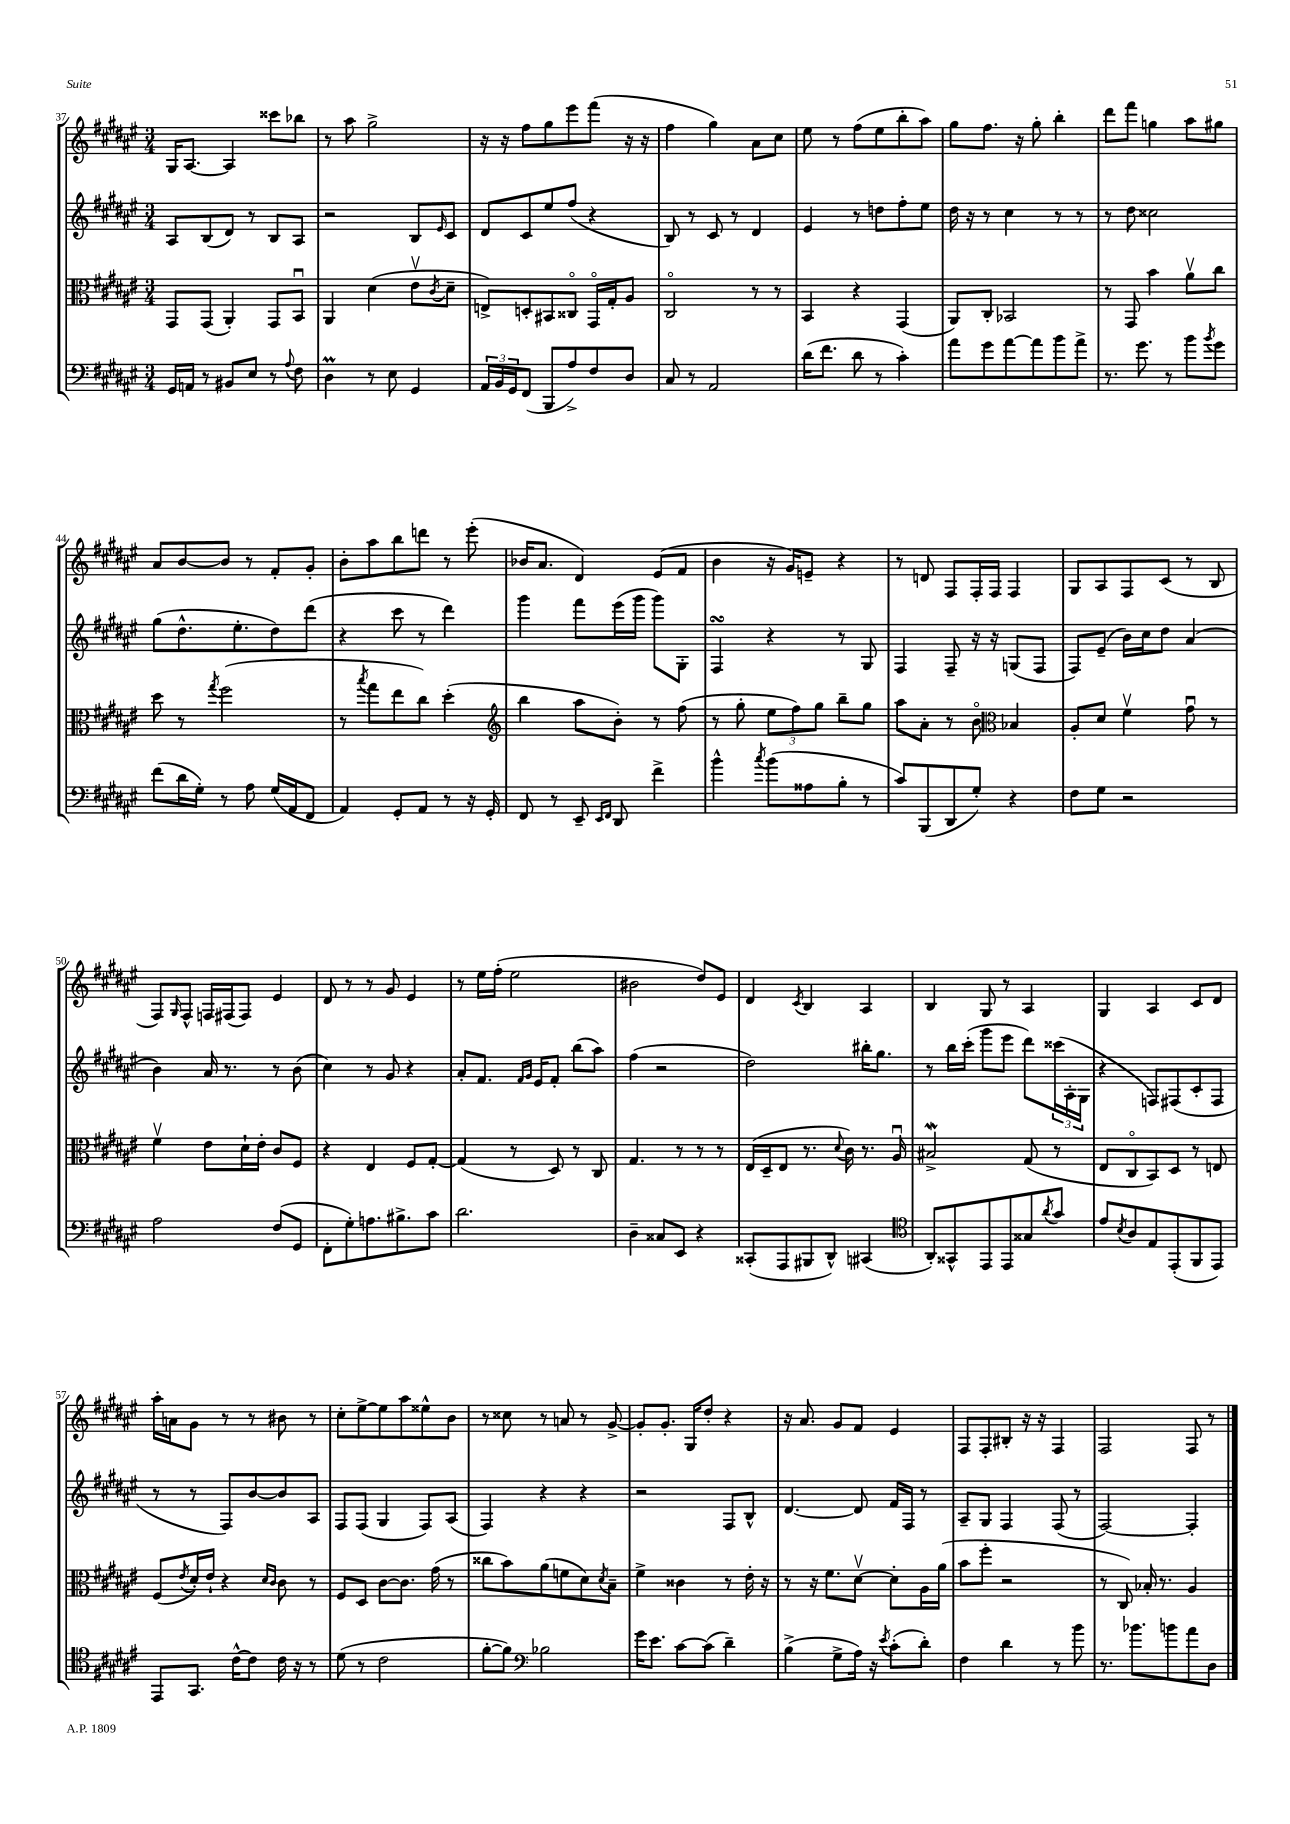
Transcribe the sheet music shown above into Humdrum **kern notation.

**kern	**kern	**kern	**kern
*staff4	*staff3	*staff2	*staff1
*clefF4	*clefC3	*clefG2	*clefG2
*k[f#c#g#d#a#e#]	*k[f#c#g#d#a#e#]	*k[f#c#g#d#a#e#]	*k[f#c#g#d#a#e#]
*M3/4	*M3/4	*M3/4	*M3/4
16GG#/LL	8GG#/L	8A#/L	16G#/LK
16AA/JJ	.	.	[8.A#/J
8r	(8GG#/J	(8B/	.
8BB#/L	4AA#'/)	8d#/J)	4A#/]
8E#/J	.	8r	.
8r	8GG#/L	8B/L	8ccc##\L
8qqA#/	.	.	.
8F#\	8BBu/J	8A#/J	8bb-\J
=	=	=	=
4D#\	4AA#/	2r	8r
.	.	.	8aa#\
8r	(4d#\	.	2gg#^\
8E#\	.	.	.
4GG#/	8e#v\L	8B/L	.
.	8qc#/	16qqe#/	.
.	8d#~\J	8c#/J	.
=	=	=	=
24AA#/LL	8E^/L)	8d#/L	16r
24BB/	.	.	.
.	.	.	16r
24GG#/J	.	.	.
(8FF#/J	8D'/	8c#/	8ff#\L
8BBB/L	8BB#/	8ee#/	8gg#\
8A#^/)	8C##o/J	(8ff#/J	8eee#\
8F#/	16GG#o/LL	4r	(8fff#\J
.	16G#'/J	.	.
8D#/J	8A#/J	.	16r
.	.	.	16r
=	=	=	=
8C#/	2C#o/	8B/)	4ff#\
8r	.	8r	.
2AA#/	.	8c#/	4gg#\)
.	.	8r	.
.	8r	4d#/	8a#\L
.	8r	.	8cc#\J
=	=	=	=
(16d#\LK	4BB/	4e#/	8ee#\
8.f#\J	.	.	.
.	.	.	8r
8d#\	4r	8r	(8ff#\L
8r	.	8dd\L	8ee#\
4c#'\)	(4GG#/	8ff#'\	8bb'\
.	.	8ee#\J	8aa#\J)
=	=	=	=
8a#\L	8AA#/L)	16dd#\	8gg#\L
.	.	16r	.
8g#\	8C#'/J	8r	8.ff#\J
[8a#\	2BB-/	4cc#\	.
.	.	.	16r
8a#\]	.	.	8gg#'\
8b\	.	8r	4bb'\
8a#^\J	.	8r	.
=	=	=	=
8.r	8r	8r	8ddd#\L
.	8GG#/	8dd#\	8fff#\J
8.g#\	.	.	.
.	4b\	2cc##\	4gg\
8r	.	.	.
8b\L	8a#v\L	.	8aa#\L
8qb/	.	.	.
8g#\J	8cc#\J	.	8gg#\J
=	=	=	=
(8f#\L	8dd#\	(8gg#\L	8a#/L
16d#\L	8r	8.dd#^^\	[8b/
16G#'\JJ)	.	.	.
.	8qgg#/	.	.
8r	(2ff#\	.	8b/]J
.	.	8.ee#'\	.
8A#\	.	.	8r
(16G#/LL	.	8dd#\)	8f#'/L
16AA#/J	.	.	.
8FF#/J	.	(8ddd#\J	8g#'/J
=	=	=	=
4AA#/)	8r	4r	8b'\L
.	8qbb/	.	.
.	8gg#\L	.	8aa#\
8GG#'/L	8ee#\	8ccc#\	8bb\
8AA#/J	8cc#\J)	8r	8ddd\J
8r	(4dd#'\	4ddd#\)	8r
16r	.	.	(8eee#'\
16GG#'/	.	.	.
=	=	=	=
*	*clefG2	*	*
8FF#/	4bb\	4ggg#\	16b-/LK
.	.	.	8.a#/J
8r	.	.	.
8EE#~/	8aa#\L	8fff#\L	4d#/)
16qqEE#/LL	.	.	.
16qqFF#/JJ	.	.	.
8DD#/	8b'\J)	(16eee#\L	.
.	.	16ggg#\JJ	.
4f#^\	8r	8ggg#\L)	(8e#/L
.	(8ff#\	8G#'\J	8f#/J
=	=	=	=
4b^^\	8r	4F#/	4b\
.	8gg#'\	.	.
8qcc#/	.	.	.
(8b\L	12ee#\L	4r	16r
.	.	.	16g#/LK)
.	12ff#\)	.	.
8A##\	.	.	8e~/J
.	12gg#\J	.	.
8B'\J	8bb~\L	8r	4r
8r	8gg#\J	8G#/	.
=	=	=	=
8c#/L)	8aa#\L	4F#/	8r
(8BBB/	8a#'\J	.	8d/
8DD#/	8r	8F#~/	8F#/L
8G#'/J)	8bo\	16r	16F#'/L
.	.	16r	16F#/JJ
*	*clefC3	*	*
4r	4B-/	(8G/L	4F#/
.	.	8F#/J	.
=	=	=	=
8F#\L	8A#'/L	8F#/L)	8G#/L
8G#\J	8d#/J	(8e#~/J	8A#/
2r	4f#v\	16b\LL)	8F#/
.	.	16cc#\J	.
.	.	8dd#\J	(8c#/J
.	8g#u\	(4a#/	8r
.	8r	.	8B/
=	=	=	=
2A#\	4f#v\	4b\)	8F#/L)
.	.	.	16qqG#/
.	.	.	8F#^^/J
.	8e#\L	16a#/	16F/LL
.	.	8.r	(16F#/J
.	16d#`\L	.	8F#/J)
.	16e#'\JJ	.	.
(8F#/L	8c#/L	8r	4e#/
8GG#/J	8F#/J	(8b\	.
=	=	=	=
8FF#'\L	4r	4cc#\)	8d#/
8G#'\)	.	.	8r
8.A\	4E#/	8r	8r
.	.	8g#/	8g#/
8.B#^\	.	.	.
.	8F#/L	4r	4e#/
8c#\J	[8G#'/J	.	.
=	=	=	=
2.d#\	(4G#/]	8a#'/L	8r
.	.	8.f#/J	16ee#\LL
.	.	.	(16ff#'\JJ
.	8r	.	2ee#\
.	.	16qqf#/LL	.
.	.	16qqg#/JJ	.
.	.	16e#/LK	.
.	8D#/)	8f#'/J	.
.	8r	(8bb\L	.
.	8C#/	8aa#\J)	.
=	=	=	=
4D#~\	4.G#/	(4ff#\	2b#\
8C##/L	.	2r	.
8EE#/J	8r	.	.
4r	8r	.	8dd#/L)
.	8r	.	8e#/J
=	=	=	=
(8CC##'/L	(16E#/LL	2dd#\)	4d#/
.	16D#~/J	.	.
8AAA#/	8E#/J	.	.
.	.	.	8qc#/
8BBB#/	8.r	.	4B/
8DD#^^/J)	.	.	.
.	8qqd#/	.	.
.	16c#\)	.	.
(4CC#/	8.r	16bb#'\LK	4A#/
.	.	8.gg#\J	.
.	16A#u/	.	.
=	=	=	=
*clefC4	*	*	*
8AA#'/L)	2B#^/	8r	4B/
8GG##^^/	.	16bb\LL	.
.	.	(16ccc#'\JJ	.
8EE#/	.	8ggg#\L	8G#/
8EE#/	.	8eee#\J	8r
8G##/	(8G#/	8ddd#\L)	4A#/
8qa#/	.	.	.
8g#/J	8r	(24ccc##\L	.
.	.	24A#'\	.
.	.	24G#\JJ	.
=	=	=	=
8e#/L	8E#/L	4r	4G#/
8qB/	.	.	.
8A#/	8C#o/	.	.
8E#/	8BB/)	8F/L)	4A#/
(8EE#'/	8D#/J	(8F#/	.
8FF#/	8r	8c#'/	8c#/L
8EE#/J)	8E/	8F#/J	8d#/J
=	=	=	=
8EE#/L	(8F#/L	8r	16aa#'\LL
.	.	.	16a\J
.	8qe#/	.	.
8.GG#/J	16d#'/L)	8r	8g#\J
.	16e#`/JJ	.	.
.	4r	8F#/L)	8r
[16c#^^\LK	.	.	.
8c#\]J	.	[8b/	8r
.	16qqd#/LL	.	.
.	16qqc#/JJ	.	.
16c#\	8c#\	8b/]	8b#\
16r	.	.	.
8r	8r	8A#/J	8r
=	=	=	=
(8d#\	8F#/L	8F#/L	8cc#'\L
8r	8D#/J	(8F#/J	[8ee#^\
2c#\	[8c#\L	4G#/	8ee#\]
.	8.c#\]J	.	8aa#\
.	.	8F#/L)	8ee##^^\
.	(16g#\	.	.
.	8r	(8A#/J	8b\J
=	=	=	=
[8f#'\L	8cc##\L	4F#/)	8r
8f#\]J)	8b\)	.	8cc##\
*clefF4	*	*	*
2B-\	(8a#\	4r	8r
.	8f\	.	8a/
.	8d#\)	4r	8r
.	8qd#/	.	.
.	8B~\J	.	[8g#^/
=	=	=	=
16g#\LK	4f#^\	2r	8g#'/]L
8.e#\J	.	.	.
.	.	.	8.g#'/J
[8c#\L	4c##\	.	.
.	.	.	16G#/LK
(8c#\]J	.	.	8dd#'/J
4d#~\)	8r	8F#/L	4r
.	16e#'\	8B^^/J	.
.	16r	.	.
=	=	=	=
(4B^\	8r	[4.d#/	16r
.	.	.	8.a#/
.	16r	.	.
.	8.f#\L	.	.
8G#^\L	.	.	8g#/L
16A#\Jk)	[8d#v\J	8d#/]	8f#/J
16r	.	.	.
8qe#/	.	.	.
(8c#'\L	8d#'\]L	16f#/LL	4e#/
.	.	16F#/JJ	.
8d#'\J)	16A#\L	8r	.
.	(16a#\JJ	.	.
=	=	=	=
4F#\	8b\L	8A#~/L	8F#/L
.	8ff#'\J	8G#/J	8F#'/
4d#\	2r	4F#/	8B#'/J
.	.	.	16r
.	.	.	16r
8r	.	(8F#/	4F#/
8b\	.	8r	.
=	=	=	=
8.r	8r	[2F#/)	2F#/
.	8C#/)	.	.
8.b-\L	.	.	.
.	16B-'/	.	.
.	8.r	.	.
8b\	.	.	.
8a#\	4A#/	4F#'/]	8F#/
8D#\J	.	.	8r
==	==	==	==
*-	*-	*-	*-
